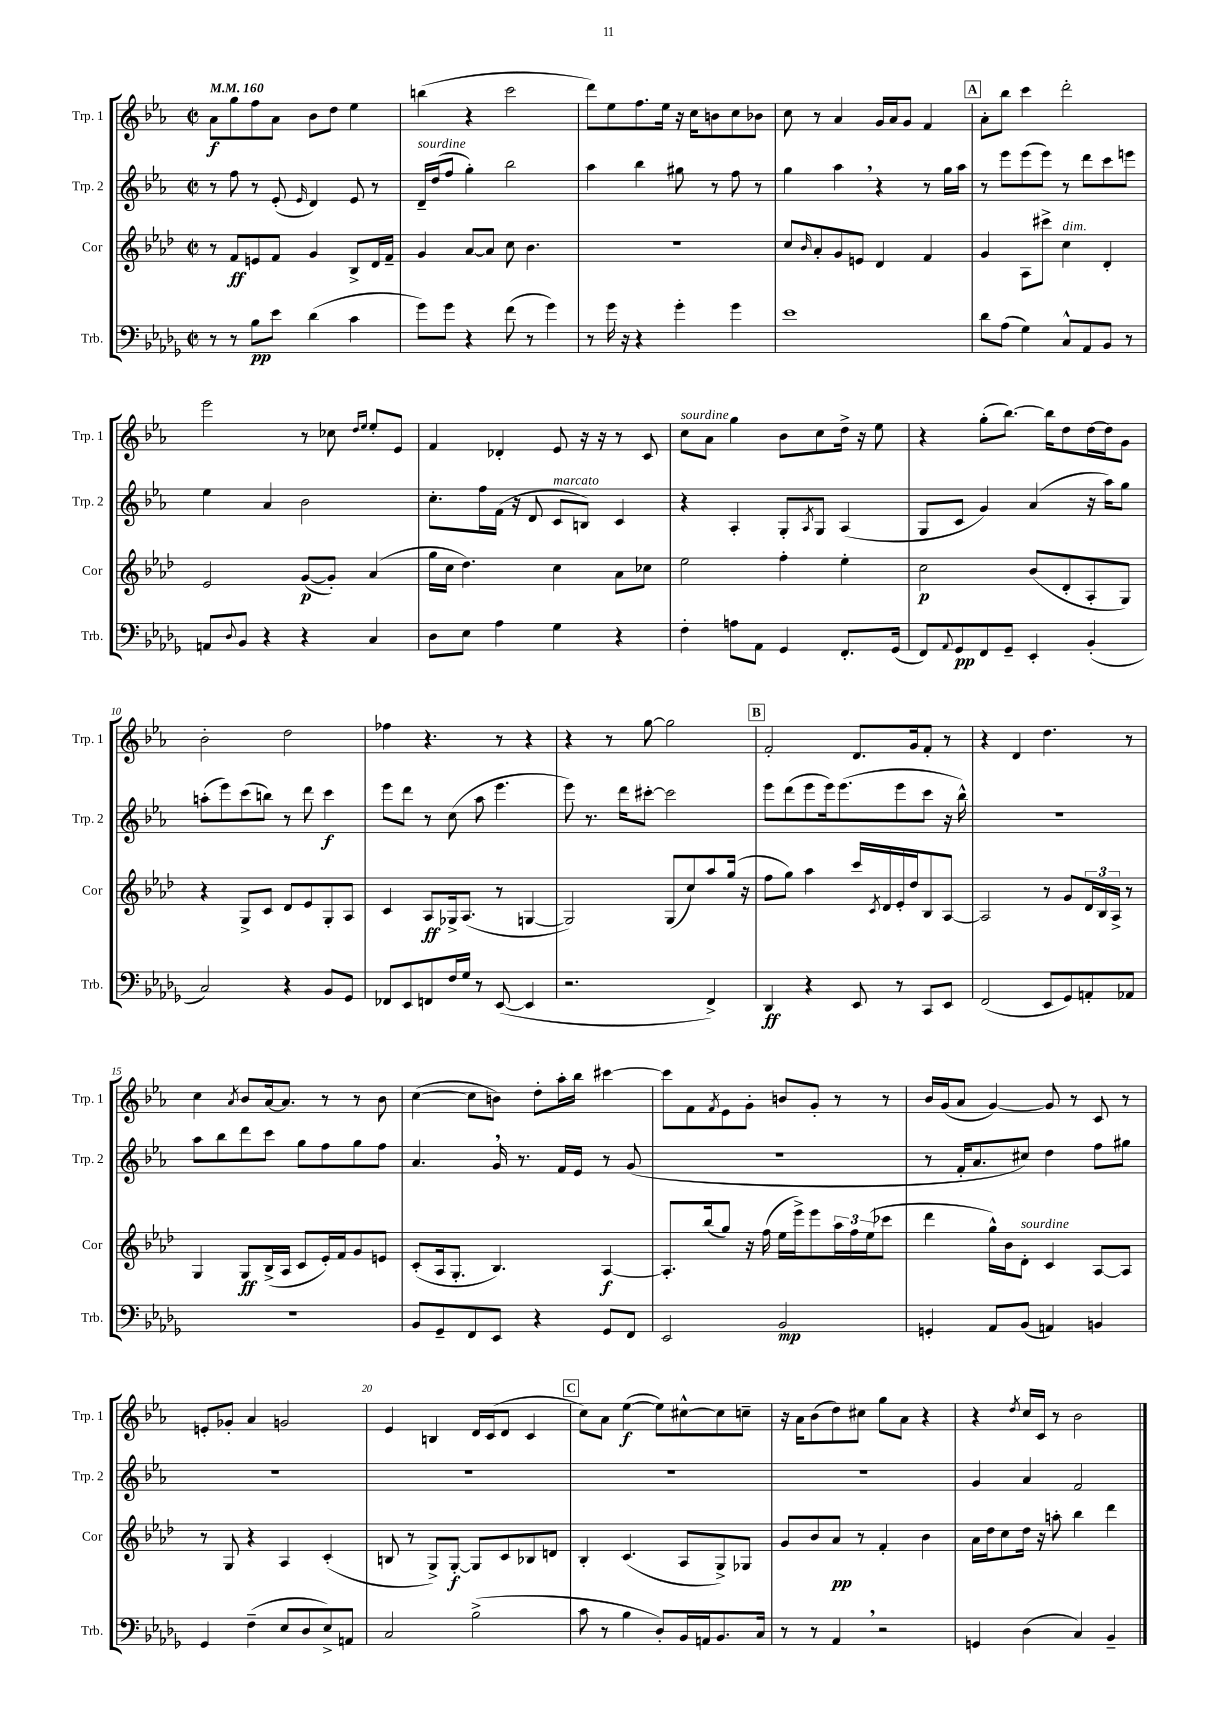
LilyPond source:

<<
\new StaffGroup <<
\new Staff = "s0" \with { instrumentName = "Trp. 1" shortInstrumentName = "Trp. 1" } {
    \clef treble \key ees \major \defaultTimeSignature \time 2/2 \tempo 4 = 160
    aes'8\f g''8 f''8 aes'8 bes'8 d''8 ees''4 |
    b''4( r4 c'''2 |
    d'''8) ees''8 f''8. ees''16 r16 c''16 b'8 c''8 bes'8 |
    c''8 r8 aes'4 g'16 aes'16 g'8 f'4 |
    \mark \markup { \box "A" } aes'8-. bes''8 c'''4 d'''2-. |
    ees'''2 r8 ces''8 \grace { d''16 ees''16 } ees''8-. ees'8 |
    f'4 des'4-. ees'8 r16 r16 r8 c'8 |
    c''8^\markup { \italic "sourdine" } aes'8 g''4 bes'8 c''8 d''16-> r16 ees''8 |
    r4 g''8-.( bes''8.~) bes''16 d''8 d''16~ d''16 g'8 |
    bes'2-. d''2 |
    fes''4 r4. r8 r4 |
    r4 r8 g''8~ g''2 |
    \mark \markup { \box "B" } f'2-. d'8. g'16 f'8-. r8 |
    r4 d'4 d''4. r8 |
    c''4 \acciaccatura { aes'8 } bes'8 aes'16~ aes'8. r8 r8 bes'8 |
    c''4~( c''8 b'8) d''8-. aes''16-. bes''16 cis'''4~ |
    cis'''8 f'8 \acciaccatura { f'8 } ees'8 g'8-. b'8 g'8-. r8 r8 |
    bes'16 g'16( aes'8 g'4~) g'8 r8 c'8 r8 |
    e'8-. ges'8-. aes'4 g'2 |
    ees'4 b4 d'16 c'16( d'8 c'4 |
    \mark \markup { \box "C" } c''8) aes'8 ees''4~\f( ees''8) cis''8~-^ cis''8 c''8-- |
    r16 aes'16 bes'8( d''8) cis''8 g''8 aes'8 r4 |
    r4 \acciaccatura { d''8 } c''16 c'16 r8 bes'2 \bar "|." |
}
\new Staff = "s1" \with { instrumentName = "Trp. 2" shortInstrumentName = "Trp. 2" } {
    \clef treble \key ees \major \defaultTimeSignature \time 2/2
    r8 f''8 r8 ees'8-.( \grace { ees'16 } d'4) ees'8 r8 |
    d'16--^\markup { \italic "sourdine" } d''16( f''8 g''4-.) bes''2 |
    aes''4 bes''4 gis''8 r8 f''8 r8 |
    g''4 aes''4 \breathe r4 r8 g''16 aes''16 |
    \mark \markup { \box "A" } r8 ees'''8 ees'''8( ees'''8) r8 d'''8 c'''8 e'''8 |
    ees''4 aes'4 bes'2 |
    c''8.-. f''16 f'16( r16 d'8 c'8^\markup { \italic "marcato" } b8) c'4 |
    r4 aes4-. g8-. \acciaccatura { aes8 } g8 aes4( |
    g8 c'8 g'4) aes'4( r16 aes''16) g''8 |
    a''8-.( ees'''8) c'''8( b''8) r8 d'''8 c'''4\f |
    ees'''8 d'''8 r8 c''8( aes''8 ees'''4. |
    ees'''8) r8. d'''16 cis'''8~-. cis'''2 |
    \mark \markup { \box "B" } ees'''8 d'''8( ees'''8 ees'''16) ees'''8.( ees'''8 c'''8 r16 bes''16-^) |
    R1 |
    aes''8 bes''8 d'''8 c'''8 g''8 f''8 g''8 f''8 |
    aes'4. g'16 \breathe r8. f'16 ees'16 r8 g'8( |
    r1 |
    r8 f'16-. aes'8. cis''8) d''4 f''8 gis''8 |
    R1 |
    R1 |
    \mark \markup { \box "C" } R1 |
    R1 |
    g'4 aes'4 f'2 \bar "|." |
}
\new Staff = "s2" \with { instrumentName = "Cor" shortInstrumentName = "Cor" } {
    \clef treble \key aes \major \defaultTimeSignature \time 2/2
    r8 f'8\ff e'8 f'8 g'4 bes8-> des'16 f'16-- |
    g'4 aes'8~ aes'8 c''8 bes'4. |
    R1 |
    c''8 \grace { bes'16 } aes'8-. g'8 e'8 des'4 f'4 |
    \mark \markup { \box "A" } g'4 aes8 cis'''8-> c''4^\markup { \italic "dim." } des'4-. |
    ees'2 g'8~\p( g'8-.) aes'4( |
    g''16 c''16 des''4.) c''4 aes'8 ces''8 |
    ees''2 f''4-. ees''4-. |
    c''2\p bes'8( des'8-. aes8-. g8) |
    r4 g8-> c'8 des'8 ees'8 g8-. aes8 |
    c'4 aes8\ff ges16-> aes8.( r8 g4~ |
    g2) g8( c''8) aes''8 g''16( r16 |
    \mark \markup { \box "B" } f''8 g''8) aes''4 c'''16 \acciaccatura { c'8 } des'16 ees'16-. des''16 bes8 aes8~ |
    aes2 r8 g'8 \tuplet 3/2 { des'16 bes16 aes16-> } r8 |
    g4 g8\ff bes16->( aes16 c'8 ees'16-.) f'16 g'8 e'8 |
    c'8-.( aes16 g8.-. bes4.) aes4~\f |
    aes8.-. bes''16( g''8) r16 f''16( ees''16 ees'''16->) ees'''8 \tuplet 3/2 { aes''16 f''16 ees''16( } ces'''8 |
    des'''4 g''16-^) bes'16 des'8-.^\markup { \italic "sourdine" } c'4 aes8~ aes8 |
    r8 g8 r4 aes4 c'4-.( |
    b8 r8 g8->) g8~-.\f g8 c'8 bes8 d'8 |
    \mark \markup { \box "C" } bes4-. c'4.( aes8 g8->) ges8 |
    g'8 bes'8 aes'8\pp r8 f'4-. bes'4 |
    aes'16 des''16 c''8 des''16 r16 a''8-. bes''4 des'''4 \bar "|." |
}
\new Staff = "s3" \with { instrumentName = "Trb." shortInstrumentName = "Trb." } {
    \clef bass \key des \major \defaultTimeSignature \time 2/2
    r8 r8 bes8\pp ees'8 des'4( c'4 |
    ges'8) ges'8 r4 f'8( r8 ges'4) |
    r8 ges'16 r16 r4 ges'4-. ges'4 |
    ees'1 |
    \mark \markup { \box "A" } des'8 aes8( ges4) c8-^ aes,8 bes,8 r8 |
    a,8 \appoggiatura { des8 } bes,8 r4 r4 c4 |
    des8 ees8 aes4 ges4 r4 |
    f4-. a8 aes,8 ges,4 f,8.-. ges,16( |
    f,8) \appoggiatura { aes,8 } ges,8\pp f,8 ges,8-- ees,4-. bes,4-.( |
    c2) r4 bes,8 ges,8 |
    fes,8 ees,8 f,8 f16 ges16 r8 ees,8~( ees,4 |
    r2. f,4->) |
    \mark \markup { \box "B" } des,4\ff r4 ees,8 r8 c,8 ees,8 |
    f,2( ees,8 ges,8) a,8-. aes,8 |
    R1 |
    bes,8 ges,8-- f,8 ees,8 r4 ges,8 f,8 |
    ees,2 bes,2\mp |
    g,4-. aes,8 bes,8( a,4) b,4 |
    ges,4 f4--( ees8 des8 ees8->) a,8 |
    c2 bes2->( |
    \mark \markup { \box "C" } c'8 r8 bes4 des8-.) bes,16 a,16 bes,8. c16 |
    r8 r8 aes,4 \breathe r2 |
    g,4 des4( c4) bes,4-- \bar "|." |
}
>>
>>
\layout { \context { \Score \override BarNumber.break-visibility = ##(#f #t #t) barNumberVisibility = #(every-nth-bar-number-visible 5) } }
